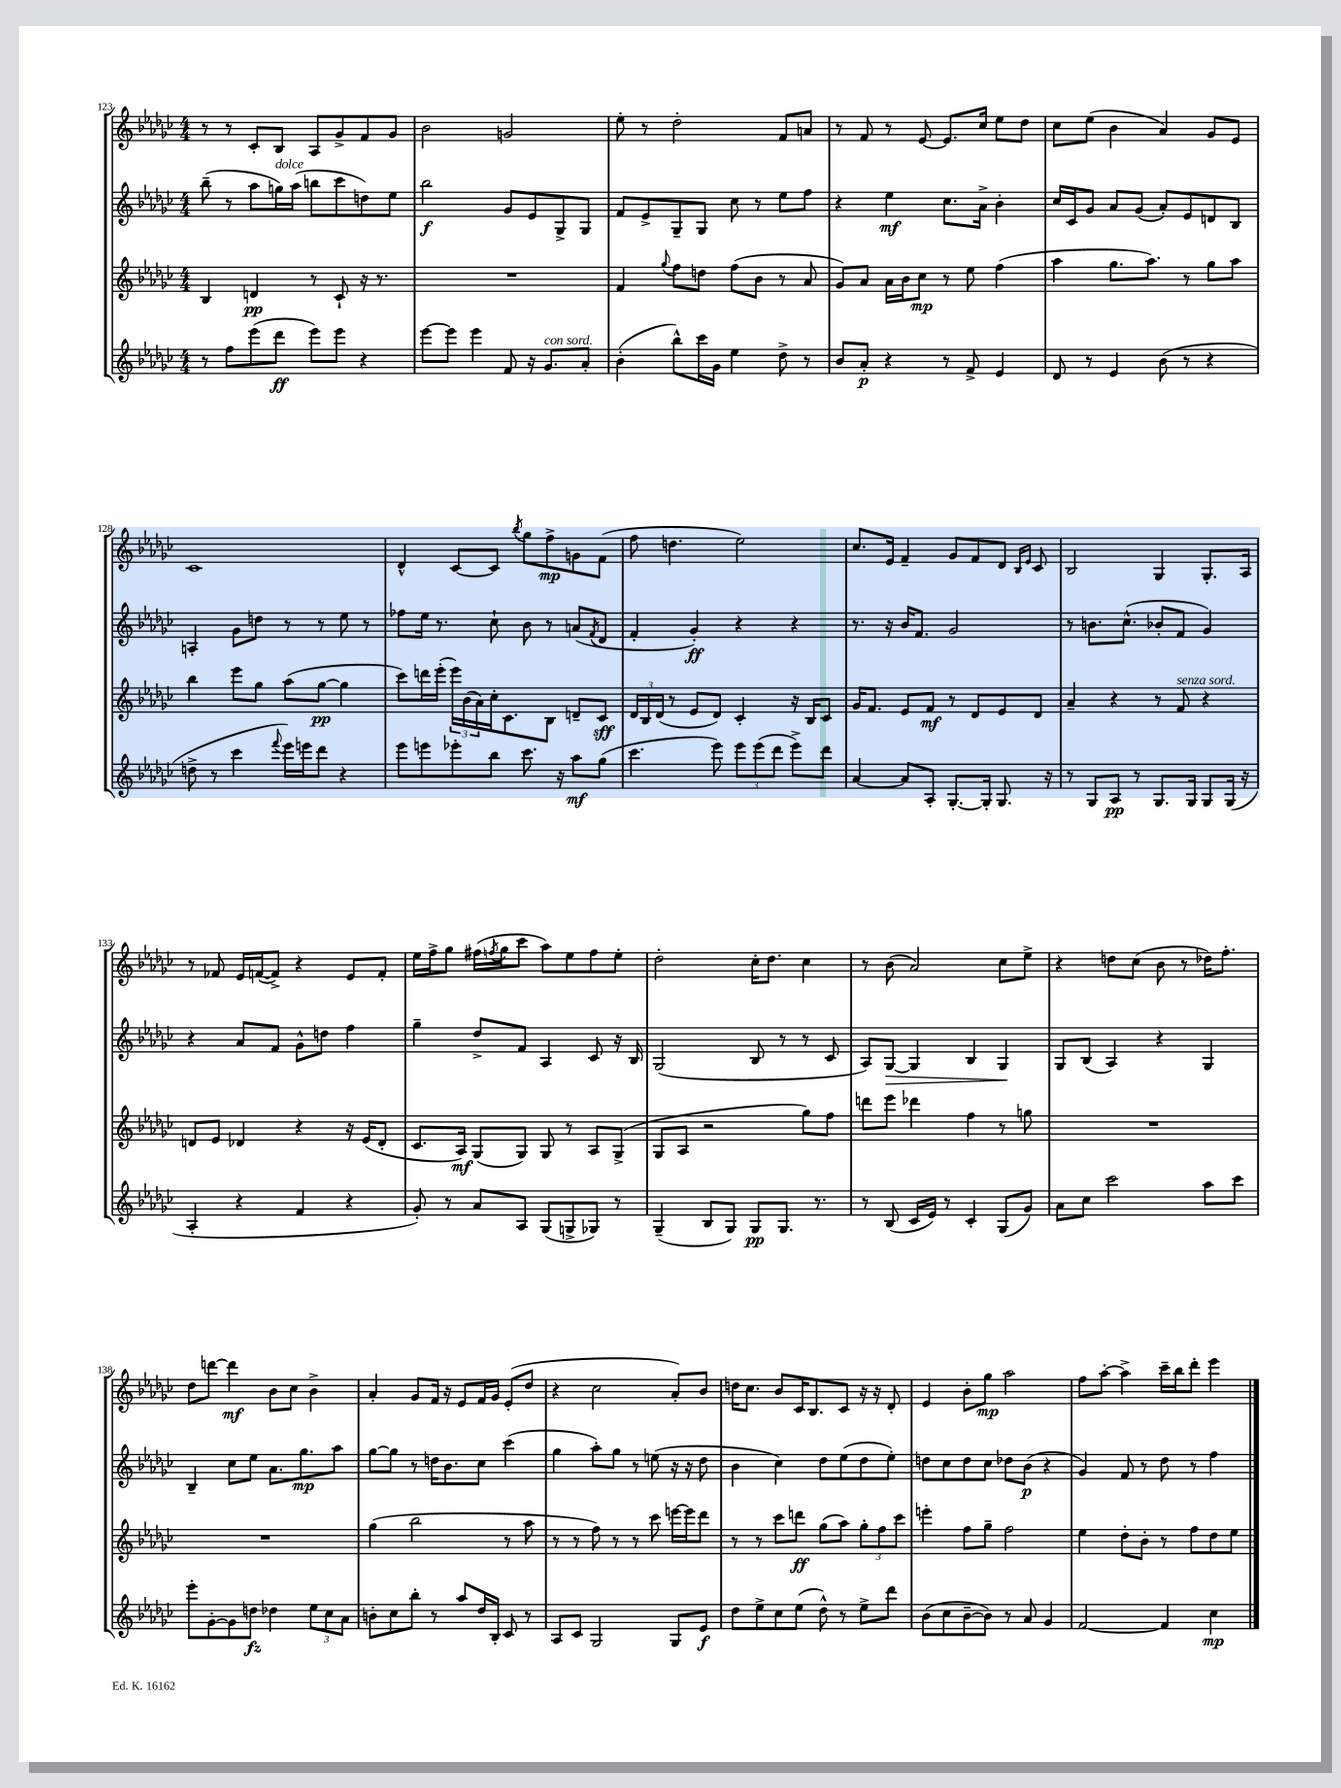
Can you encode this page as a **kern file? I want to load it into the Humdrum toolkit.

**kern	**dynam	**kern	**dynam	**kern	**dynam	**kern	**dynam
*part4	*part4	*part3	*part3	*part2	*part2	*part1	*part1
*staff4	*staff4	*staff3	*staff3	*staff2	*staff2	*staff1	*staff1
*clefG2	*	*clefG2	*	*clefG2	*	*clefG2	*
*k[b-e-a-d-g-c-]	*	*k[b-e-a-d-g-c-]	*	*k[b-e-a-d-g-c-]	*	*k[b-e-a-d-g-c-]	*
*M4/4	*	*M4/4	*	*M4/4	*	*M4/4	*
=123	=123	=123	=123	=123	=123	=123	=123
8r	.	4B-/	.	(8bb-~\	.	8r	.
8ff\L	.	.	.	8r	.	8r	.
(8eee-\	.	4dn/	pp	8aa-\L	.	8c-'/L	.
!	!	!	!	!LO:TX:a:i:t=dolce	!	!	!
8ddd-\J	ff	.	.	16ggn\L)	.	8B-/J	.
.	.	.	.	(16aa-\JJ	.	.	.
8eee-\L)	.	8r	.	8bbn\L	.	8A-/L	.
8eee-\J	.	8c-`/	.	8ccc-\	.	8g-^/	.
4r	.	16r	.	8ddn\)	.	8f/	.
.	.	8.r	.	.	.	.	.
.	.	.	.	8ee-\J	.	8g-/J	.
=124	=124	=124	=124	=124	=124	=124	=124
[8eee-\L	.	1r	.	2bb-\	f	2b-\	.
8eee-\J]	.	.	.	.	.	.	.
4eee-\	.	.	.	.	.	.	.
8f/	.	.	.	8g-/L	.	2gn/	.
16r	.	.	.	8e-/	.	.	.
!LO:TX:a:i:t=con sord.	!	!	!	!	!	!	!
8.g-/L	.	.	.	.	.	.	.
.	.	.	.	8G-^/	.	.	.
8a-'/J	.	.	.	8G-/J	.	.	.
=125	=125	=125	=125	=125	=125	=125	=125
(4b-'\	.	4f/	.	8f/L	.	8ee-'\	.
.	.	.	.	8e-^/	.	8r	.
.	.	8qqgg-/	.	.	.	.	.
8bb-^^\L)	.	8ff\L	.	8G-~/	.	2dd-'\	.
16ccc-\L	.	8ddn\J	.	8G-/J	.	.	.
16g-\JJ	.	.	.	.	.	.	.
4ee-\	.	(8ff\L	.	8cc-\	.	.	.
.	.	8b-\J	.	8r	.	.	.
8dd-^\	.	8r	.	8ee-\L	.	8f/L	.
8r	.	8a-/	.	8ff\J	.	8an/J	.
=126	=126	=126	=126	=126	=126	=126	=126
8b-/L	.	8g-/L)	.	4r	.	8r	.
8a-'/J	p	8a-/J	.	.	.	8f/	.
4r	.	16a-\LL	.	4ee-\	mf	8r	.
.	.	16b-\J	.	.	.	.	.
.	.	8cc-\J	mp	.	.	[8e-/	.
8r	.	8r	.	8.cc-\L	.	8.e-/L]	.
8f^/	.	8ee-\	.	.	.	.	.
.	.	.	.	16a-^\Jk	.	16cc-/Jk	.
4e-/	.	(4ff\	.	4b-'\	.	8ee-\L	.
.	.	.	.	.	.	8dd-\J	.
=127	=127	=127	=127	=127	=127	=127	=127
8d-/	.	4aa-\	.	16cc-/LL	.	8cc-\L	.
.	.	.	.	16c-/J	.	.	.
8r	.	.	.	8g-/J	.	(8ee-\J	.
4e-/	.	8.gg-\L	.	8a-/L	.	4b-\	.
.	.	.	.	(8g-/J	.	.	.
.	.	8.aa-\J)	.	.	.	.	.
(8b-\	.	.	.	8a-'/L)	.	4a-/)	.
8r	.	8r	.	8e-/	.	.	.
4r	.	8gg-\L	.	8dn/	.	8g-/L	.
.	.	8aa-\J	.	8B-/J	.	8e-/J	.
!!LO:LB:g=z
=128	=128	=128	=128	=128	=128	=128	=128
8ddn^\	.	4bb-\	.	4An'/	.	1c-	.
8r	.	.	.	.	.	.	.
4ccc-\	.	8eee-\L	.	8g-\L	.	.	.
.	.	8gg-\J	.	8ddn\J	.	.	.
8qqfff/	.	.	.	.	.	.	.
16eee-\LL)	.	(8aa-\L	.	8r	.	.	.
16eeen\J	.	.	.	.	.	.	.
8ddd-\J	.	[8gg-\J	pp	8r	.	.	.
4r	.	4gg-\]	.	8ee-\	.	.	.
.	.	.	.	8r	.	.	.
=129	=129	=129	=129	=129	=129	=129	=129
8eee-\L	.	8ccc-\L)	.	8ff-X\L	.	4d-^^/	.
8eeen\	.	16dddn\L	.	16ee-\Jk	.	.	.
.	.	(16eee-'\JJ	.	8.r	.	.	.
8eee-X'\	.	24eee-\LL)	.	.	.	[8c-/L	.
.	.	(24b-\	.	.	.	.	.
.	.	24a-\)	.	.	.	.	.
8bb-\J	.	16cc-'\J	.	8cc-`\	.	8c-/J]	.
.	.	8.c-\	.	.	.	.	.
.	.	.	.	.	.	8qbb-/	.
8.ccc-\	.	.	.	8b-\	.	8gg-\L	.
.	.	8B-\J	.	8r	.	8ff^\	mp
16r	.	.	.	.	.	.	.
8aa-\L	mf	8dn~/L	.	(8an/L	.	8gn\	.
.	.	.	.	8qf/	.	.	.
(8gg-\J	.	8c-/J	sff	8d-/J	.	(8f\J	.
=130	=130	=130	=130	=130	=130	=130	=130
4.ccc-\	.	24d-/LL	.	4f'/	.	8ff\	.
.	.	24B-/	.	.	.	.	.
.	.	(24d-/JJ	.	.	.	.	.
.	.	8r	.	.	.	4.ddn\	.
.	.	8e-/L	.	4g-'/)	ff	.	.
8eee-\)	.	8d-/J)	.	.	.	.	.
12eee-\L	.	4c-'/	.	4r	.	2ee-\)	.
(12eee-\	.	.	.	.	.	.	.
12ddd-\J	.	.	.	.	.	.	.
8eee-^\L)	.	16r	.	4r	.	.	.
.	.	16B-/KL	.	.	.	.	.
8ddd-\J	.	8c-/J	.	.	.	.	.
=131	=131	=131	=131	=131	=131	=131	=131
[4a-/	.	16g-/KL	.	8.r	.	8.cc-/L	.
.	.	8.f/J	.	.	.	.	.
.	.	.	.	16r	.	16e-/Jk	.
8a-/L]	.	8e-/L	.	16b-/KL	.	4f~/	.
.	.	.	.	8.f/J	.	.	.
8A-'/J	.	8f/J	mf	.	.	.	.
[8.G-'/L	.	8r	.	2g-/	.	8g-/L	.
.	.	8d-/L	.	.	.	8f/	.
16G-'/Jk]	.	.	.	.	.	.	.
8.G-/	.	8e-/	.	.	.	8d-/J	.
.	.	.	.	.	.	16qqB-/LL	.
.	.	.	.	.	.	16qqe-/JJ	.
.	.	8d-/J	.	.	.	8c-/	.
16r	.	.	.	.	.	.	.
=132	=132	=132	=132	=132	=132	=132	=132
8r	.	4a-~/	.	8r	.	2B-/	.
8G-/L	.	.	.	8.bn\L	.	.	.
8A-/J	pp	4r	.	.	.	.	.
.	.	.	.	(8.cc-^^\J	.	.	.
8r	.	.	.	.	.	.	.
8.G-/L	.	8r	.	8b-X'/L	.	4G-/	.
!	!	!LO:TX:a:i:t=senza sord.	!	!	!	!	!
.	.	8f/	.	8f/J	.	.	.
16G-/Jk	.	.	.	.	.	.	.
8G-/L	.	4r	.	4g-/)	.	8.G-'/L	.
(16G-/Jk	.	.	.	.	.	.	.
16r	.	.	.	.	.	16A-/Jk	.
!!LO:LB:g=z
=133	=133	=133	=133	=133	=133	=133	=133
4A-'/	.	8dn/L	.	4r	.	8r	.
.	.	8e-/J	.	.	.	8f-X/	.
4r	.	4d-X/	.	8a-/L	.	16e-/LL	.
.	.	.	.	.	.	([16fn/J	.
.	.	.	.	8f/J	.	8f^/J])	.
4f/	.	4r	.	8g-^^\L	.	4r	.
.	.	.	.	8ddn\J	.	.	.
4r	.	16r	.	4ff\	.	8e-/L	.
.	.	(16e-/KL	.	.	.	.	.
.	.	8d-'/J	.	.	.	8f'/J	.
=134	=134	=134	=134	=134	=134	=134	=134
8g-'/)	.	8.c-/L	.	4gg-~\	.	16ee-\LL	.
.	.	.	.	.	.	16ff^\J	.
8r	.	.	.	.	.	8gg-\J	.
.	.	16A-/Jk)	mf	.	.	.	.
8a-/L	.	(8G-/L	.	8dd-^/L	.	(16ff#X\LL	.
.	.	.	.	.	.	8qffn/	.
.	.	.	.	.	.	16gg-\J	.
8A-/J	.	8G-/J)	.	8f/J	.	8ccc-\J	.
(8G-/L	.	8G-/	.	4A-/	.	8aa-\L)	.
8Gn^/	.	8r	.	.	.	8ee-\	.
8G-X/J)	.	8A-/L	.	8c-/	.	8ff\	.
8r	.	(8G-^/J	.	16r	.	8ee-'\J	.
.	.	.	.	16B-/	.	.	.
=135	=135	=135	=135	=135	=135	=135	=135
(4G-~/	.	8G-/L	.	(2G-/	.	2dd-'\	.
.	.	8A-/J	.	.	.	.	.
8B-/L	.	2r	.	.	.	.	.
8G-/J)	.	.	.	.	.	.	.
8G-/L	pp	.	.	8B-/	.	16cc-'\KL	.
.	.	.	.	.	.	8.dd-\J	.
8.G-/J	.	.	.	8r	.	.	.
.	.	8gg-\L)	.	8r	.	4cc-\	.
8.r	.	.	.	.	.	.	.
.	.	8ff\J	.	8c-/	.	.	.
=136	=136	=136	=136	=136	=136	=136	=136
8r	.	8dddn\L	.	8A-/L)	.	8r	.
!	!	!	!	!	!LO:HP:b	!	!
(8B-/	.	8eee-\J	.	[8G-/J	>	(8b-\	.
16c-/LL	.	4ddd-X\	.	4G-/]	.	2a-/)	.
16e-/JJ)	.	.	.	.	.	.	.
8r	.	.	.	.	.	.	.
4c-'/	.	4ff\	.	4B-/	.	.	.
(8G-/L	.	8r	.	4G-/	.	8cc-\L	.
8g-/J)	.	8ggn\	.	.	.	8ee-^\J	.
.	.	.	.	.	]	.	.
=137	=137	=137	=137	=137	=137	=137	=137
8a-\L	.	1r	.	8G-/L	.	4r	.
8cc-\J	.	.	.	(8B-/J	.	.	.
2ccc-\	.	.	.	4A-/)	.	8ddn\L	.
.	.	.	.	.	.	(8cc-\J	.
.	.	.	.	4r	.	8b-\	.
.	.	.	.	.	.	8r	.
8aa-\L	.	.	.	4G-/	.	16dd-X\KL)	.
.	.	.	.	.	.	8.ff'\J	.
8ccc-\J	.	.	.	.	.	.	.
!!LO:LB:g=z
=138	=138	=138	=138	=138	=138	=138	=138
8eee-'\L	.	1r	.	4B-~/	.	8dd-\L	.
[8g-'\	.	.	.	.	.	[8dddn\J	.
8g-\]	.	.	.	8cc-\L	.	4ddd\]	mf
8ddn\J	fz	.	.	8ee-\J	.	.	.
4dd-X\	.	.	.	8.a-\L	.	8b-\L	.
.	.	.	.	.	.	8cc-\J	.
.	.	.	.	8.gg-\	mp	.	.
12ee-\L	.	.	.	.	.	4b-^\	.
12cc-\	.	.	.	.	.	.	.
.	.	.	.	8aa-\J	.	.	.
12a-\J	.	.	.	.	.	.	.
=139	=139	=139	=139	=139	=139	=139	=139
8bn'\L	.	(4gg-\	.	[8gg-\L	.	4a-'/	.
8cc-\	.	.	.	8gg-\J]	.	.	.
8bb-'\J	.	2bb-\	.	8r	.	8g-/L	.
8r	.	.	.	16ddn\KL	.	16f/Jk	.
.	.	.	.	8.b-\	.	16r	.
8aa-/L	.	.	.	.	.	8e-/L	.
16dd-/L	.	.	.	8cc-\J	.	16f/L	.
16B-'/JJ	.	.	.	.	.	16g-/JJ	.
8c-/	.	8r	.	(4ccc-\	.	(8e-'/L	.
8r	.	8aa-\	.	.	.	8dd-/J	.
=140	=140	=140	=140	=140	=140	=140	=140
8A-/L	.	8r	.	4gg-\	.	4r	.
8c-/J	.	8r	.	.	.	.	.
2G-/	.	8ff\)	.	8aa-'\L)	.	2cc-\	.
.	.	8r	.	8gg-\J	.	.	.
.	.	8r	.	8r	.	.	.
.	.	8ccc-\	.	(8een\	.	.	.
8G-/L	.	[16eeen\LL	.	16r	.	8a-'/L)	.
.	.	16eee\J]	.	16r	.	.	.
8e-/J	f	8ddd-\J	.	8dd-\	.	8b-/J	.
=141	=141	=141	=141	=141	=141	=141	=141
8dd-\L	.	8r	.	4b-\	.	16ddn\KL	.
.	.	.	.	.	.	8.cc-\J	.
8ee-^\	.	8r	.	.	.	.	.
8cc-\	.	8ccc-\L	.	4cc-\)	.	8b-/L	.
(8ee-\J	.	8dddn\J	ff	.	.	16c-/K	.
.	.	.	.	.	.	8.B-/	.
8dd-^^\)	.	(8gg-\L	.	8dd-\L	.	.	.
8r	.	8aa-\J)	.	(8ee-\	.	8c-/J	.
8ee-^\L	.	12gg-'\L	.	8dd-\	.	16r	.
.	.	.	.	.	.	16r	.
.	.	12ff\	.	.	.	.	.
8ddd-\J	.	.	.	8ee-'\J)	.	8d-'/	.
.	.	12ccc-\J	.	.	.	.	.
=142	=142	=142	=142	=142	=142	=142	=142
(8b-\L	.	4eeen'\	.	8ddn\L	.	4e-/	.
8cc-\	.	.	.	8cc-\	.	.	.
[8b-~\	.	8ff\L	.	8dd\	.	8b-'\L	.
8b-\J])	.	8gg-~\J	.	8cc-\J	.	8gg-\J	mp
8r	.	2ff\	.	8dd-X\L	.	2aa-\	.
8a-/	.	.	.	(8b-\J	p	.	.
4g-/	.	.	.	4r	.	.	.
=143	=143	=143	=143	=143	=143	=143	=143
[2f/	.	4ee-\	.	4g-/)	.	8ff\L	.
.	.	.	.	.	.	[8aa-'\J	.
.	.	8dd-'\L	.	8f/	.	4aa-^\]	.
.	.	8b-'\J	.	8r	.	.	.
4f/]	.	8r	.	8dd-\	.	16ccc-~\LL	.
.	.	.	.	.	.	16bb-\J	.
.	.	8ff\L	.	8r	.	8ddd-'\J	.
4cc-\	mp	8dd-\	.	4ff\	.	4eee-\	.
.	.	8ee-\J	.	.	.	.	.
==	==	==	==	==	==	==	==
*-	*-	*-	*-	*-	*-	*-	*-
